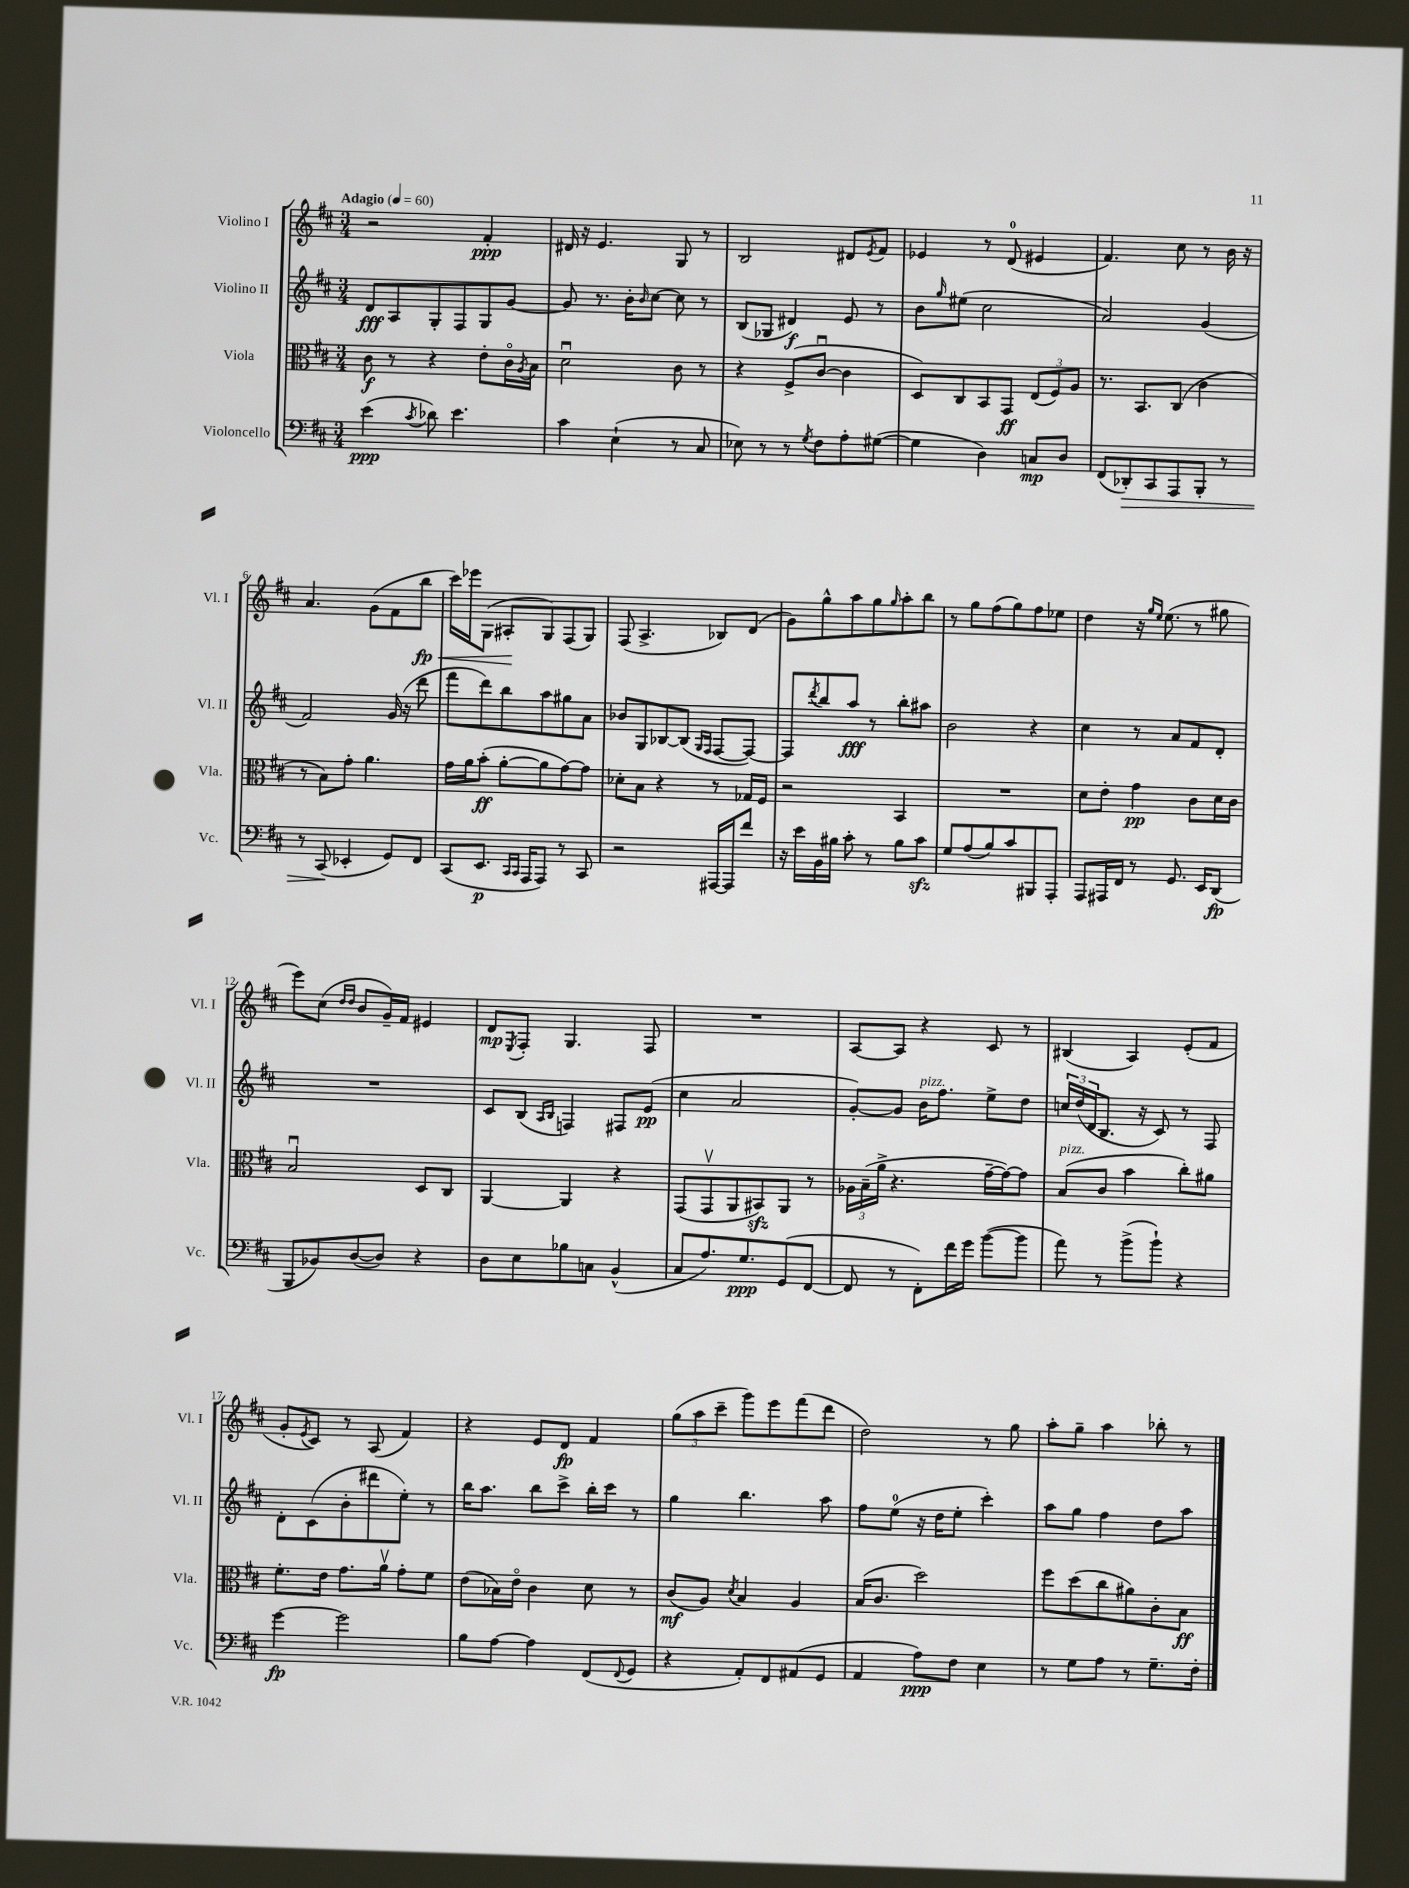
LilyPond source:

<<
\new StaffGroup <<
\new Staff = "s0" \with { instrumentName = "Violino I" shortInstrumentName = "Vl. I" } {
    \clef treble \key d \major \numericTimeSignature \time 3/4 \tempo "Adagio" 4 = 60
    r2 fis'4-.\ppp |
    dis'16 r16 e'4. g8 r8 |
    b2 dis'8 \acciaccatura { e'8 } fis'8 |
    ees'4 r8 d'8-0( eis'4 |
    fis'4.) cis''8 r8 b'16 r16 |
    a'4. g'8( fis'8 b''8\fp\< |
    cis'''16) ees'''16 g8( ais8-.\! g8) fis8( g8) |
    fis8( a4.-> bes8) d'8( |
    g'8) g''8-^ a''8 g''8 \grace { g''16 } a''8-. b''8 |
    r8 g''8 fis''8( g''8) fis''8 ees''8 |
    d''4 r16 \grace { g''16 e''16 } e''8.( r8 gis''8 |
    e'''8) cis''8( \grace { d''16 d''16 } b'8 g'16--) fis'16 eis'4 |
    d'8\mp \acciaccatura { e8 } fis8-. g4. fis8 |
    R2. |
    a8~ a8 r4 cis'8 r8 |
    bis4( a4) e'8-.( fis'8 |
    g'8-. \acciaccatura { e'8 } cis'8) r8 a8( fis'4) |
    r4 e'8 d'8\fp fis'4 |
    \tuplet 3/2 { g''8( a''8 cis'''8-- } g'''8) e'''8 fis'''8( d'''8 |
    d''2) r8 g''8 |
    a''8-. g''8-- a''4 bes''8-. r8 \bar "|." |
}
\new Staff = "s1" \with { instrumentName = "Violino II" shortInstrumentName = "Vl. II" } {
    \clef treble \key d \major \numericTimeSignature \time 3/4
    d'8\fff a8 g8-. fis8 g8 g'8~ |
    g'8 r8. b'16-. \grace { b'16 } cis''8~ cis''8 r8 |
    b8( ges8 dis'4\f) e'8 r8 |
    b'8 \grace { g''16 } eis''8( cis''2 |
    a'2) g'4( |
    fis'2) g'16( r16 d'''8 |
    fis'''8 d'''8) b''8 a''8 gis''8 a'8 |
    bes'8 g8 bes8~ bes8( \grace { g16 fis16 } fis8~ fis8~) |
    fis8 \acciaccatura { d'''8 } b''8 a''8\fff r8 b''8-. ais''8 |
    b'2 r4 |
    cis''4 r8 a'8 fis'8 d'8-. |
    R2. |
    cis'8 b8( \grace { a16 b16 } f4) fis8 e'8\pp( |
    cis''4 a'2 |
    g'8~-.) g'8 b'16^\markup { \italic "pizz." } fis''8. e''8-> d''8 |
    \tuplet 3/2 { c''16 d''16( d'16 } b8. r16 cis'8) r8 fis8 |
    d'8-. cis'8( b'8-. dis'''8 e''8-.) r8 |
    b''16 a''8. b''8 cis'''8-> b''16-. cis'''16 r8 |
    g''4 b''4. a''8 |
    fis''8 e''8-0( r16 d''16 e''8-. cis'''4-.) |
    a''8 g''8 fis''4 d''8 a''8 \bar "|." |
}
\new Staff = "s2" \with { instrumentName = "Viola" shortInstrumentName = "Vla." } {
    \clef alto \key d \major \numericTimeSignature \time 3/4
    cis'8\f r8 r4 e'8-. cis'16\flageolet \acciaccatura { a8 } b16 |
    d'2\downbow cis'8 r8 |
    r4 fis8->( cis'8~\downbow cis'4 |
    d8) cis8 b,8 g,8\ff \tuplet 3/2 { e8( fis8) a8 } |
    r8. b,8. cis8( cis'4 |
    r8 b8) g'8-. a'4. |
    g'16 a'16 b'8-.\ff( a'8~-. a'8 g'8~) g'8 |
    des'8-. b8 r4 r8 ges16 fis16 |
    r2 b,4 |
    R2. |
    d'8 e'8-. g'4\pp cis'8 d'16 cis'16 |
    b2\downbow d8 cis8 |
    a,4~ a,4 r4 |
    g,8( g,8\upbow a,8 bis,8\sfz) a,8 r8 |
    \tuplet 3/2 { aes16 b16--( a'16-> } r4. g'16~-- g'16~) g'8 |
    b8^\markup { \italic "pizz." }( cis'8 b'4 cis''8-.) ais'8 |
    fis'8.-. e'16 g'8. a'16\upbow g'8-. fis'8 |
    e'8( bes16) e'16\flageolet cis'4 d'8 r8 |
    cis'8\mf( a8) \acciaccatura { d'8 } b4 a4 |
    b16( cis'8. d''2) |
    fis''8 d''8( cis''8 ais'8) cis'8-. b8\ff \bar "|." |
}
\new Staff = "s3" \with { instrumentName = "Violoncello" shortInstrumentName = "Vc." } {
    \clef bass \key d \major \numericTimeSignature \time 3/4
    e'4\ppp( \acciaccatura { cis'8 } des'8) e'4. |
    cis'4 e4-!( r8 cis8 |
    ees8) r8 r8 \acciaccatura { g8 } fis8 a8-. gis8~( |
    gis4 d4) c8\mp d8 |
    fis,8( des,8-.\>) cis,8 a,,8 b,,8-. r8 |
    r8 cis,8\!( ees,4-. g,8) fis,8 |
    cis,8( e,8.\p \grace { cis,16 cis,16 } a,,16 a,,8) r8 cis,8 |
    r2 ais,,16~ ais,,16 fis'8 |
    r16 e'16 b,16 bis16 cis'8-. r8 bis8 cis'8\sfz |
    g8 a8( b8) cis'8 bis,,8 a,,8-. |
    a,,8 ais,,16 fis,16 r8 g,8. e,16 d,8\fp( |
    b,,8 bes,8) d8~( d8) r4 |
    d8 e8 bes8 c8 b,4-^( |
    cis8 a8.) g8.\ppp g,8( fis,8~ |
    fis,8 r8 fis,8-.) fis'16 g'16 b'8~( b'8 |
    a'8) r8 b'8->( b'8-!) r4 |
    g'4~\fp g'2 |
    b8 a8~ a4 fis,8( \appoggiatura { fis,8 } g,8 |
    r4 a,8-.) fis,8 ais,8( g,8 |
    a,4 a8\ppp) fis8 e4 |
    r8 g8 a8 r8 g8.-- fis16-. \bar "|." |
}
>>
>>
